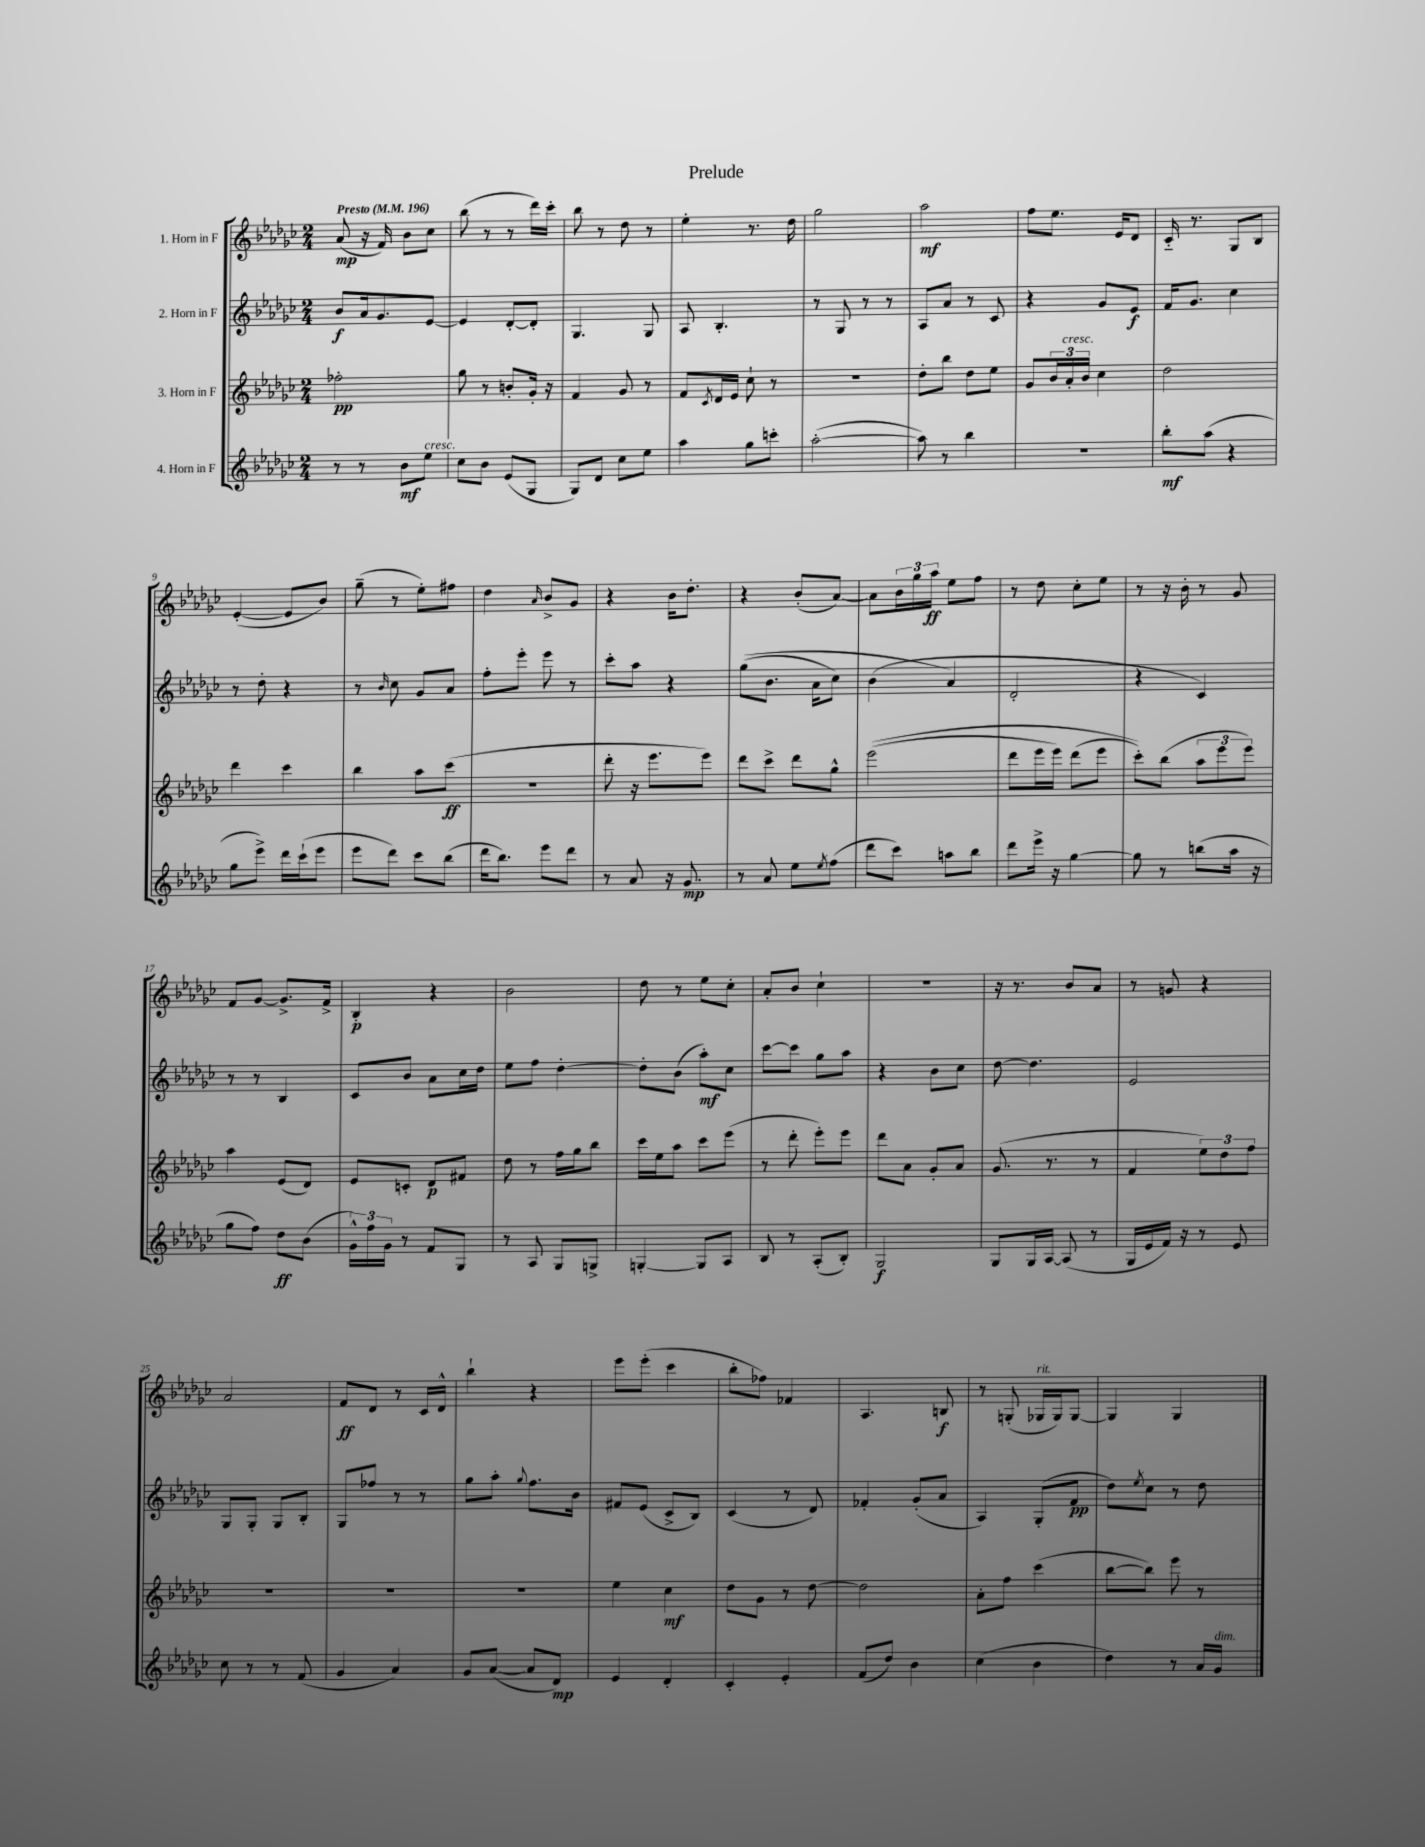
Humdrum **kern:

**kern	**dynam	**kern	**dynam	**kern	**dynam	**kern	**dynam
*part4	*part4	*part3	*part3	*part2	*part2	*part1	*part1
*staff4	*staff4	*staff3	*staff3	*staff2	*staff2	*staff1	*staff1
*I"4. Horn in F	*	*I"3. Horn in F	*	*I"2. Horn in F	*	*I"1. Horn in F	*
*clefG2	*	*clefG2	*	*clefG2	*	*clefG2	*
*k[b-e-a-d-g-c-]	*	*k[b-e-a-d-g-c-]	*	*k[b-e-a-d-g-c-]	*	*k[b-e-a-d-g-c-]	*
*M2/4	*	*M2/4	*	*M2/4	*	*M2/4	*
*MM196	*	*MM196	*	*MM196	*	*MM196	*
=1	=1	=1	=1	=1	=1	=1	=1
!	!	!	!	!	!	!LO:TX:a:B:t=Presto	!
8r	.	2ff-X'\	pp	8b-/L	f	(8a-/	mp
8r	.	.	.	16a-/k	.	16r	.
.	.	.	.	8.g-/	.	16f/)	.
8b-\L	mf	.	.	.	.	8b-\L	.
!LO:TX:a:i:t=cresc.	!	!	!	!	!	!	!
8ee-\J	.	.	.	[8e-/J	.	8cc-\J	.
=2	=2	=2	=2	=2	=2	=2	=2
8cc-\L	.	8gg-\	.	4e-/]	.	(8bb-\	.
8b-\J	.	8r	.	.	.	8r	.
(8e-/L	.	8bn'/L	.	[8d-'/L	.	8r	.
8G-/J	.	16g-'/Jk	.	8d-'/J]	.	16ddd-\LL)	.
.	.	16r	.	.	.	16ccc-'\JJ	.
=3	=3	=3	=3	=3	=3	=3	=3
8G-/L)	.	4f/	.	4.G-/	.	8bb-\	.
8d-/J	.	.	.	.	.	8r	.
8cc-\L	.	8g-/	.	.	.	8dd-\	.
8ee-\J	.	8r	.	8G-/	.	8r	.
=4	=4	=4	=4	=4	=4	=4	=4
4aa-\	.	8f/L	.	8A-/	.	4ee-'\	.
.	.	8qc-/	.	.	.	.	.
.	.	16d-/L	.	4.B-'/	.	.	.
.	.	16e-/JJ	.	.	.	.	.
8gg-\L	.	8cc-`\	.	.	.	8.r	.
8cccn'\J	.	8r	.	.	.	.	.
.	.	.	.	.	.	16dd-\	.
=5	=5	=5	=5	=5	=5	=5	=5
([2aa-'\	.	2r	.	8r	.	2gg-\	.
.	.	.	.	8G-/	.	.	.
.	.	.	.	8r	.	.	.
.	.	.	.	8r	.	.	.
=6	=6	=6	=6	=6	=6	=6	=6
8aa-\])	.	8dd-'\L	.	8A-/L	.	2aa-\	mf
8r	.	8bb-\J	.	8a-/J	.	.	.
4bb-\	.	8dd-\L	.	8r	.	.	.
.	.	8ee-\J	.	8c-/	.	.	.
=7	=7	=7	=7	=7	=7	=7	=7
2r	.	8g-/L	.	4r	.	8ff\L	.
.	.	24b-/L	.	.	.	8.ee-\J	.
!	!	!LO:TX:a:i:t=cresc.	!	!	!	!	!
.	.	24a-'/	.	.	.	.	.
.	.	24b-/JJ	.	.	.	.	.
.	.	4cc-\	.	8g-/L	.	.	.
.	.	.	.	.	.	16e-/KL	.
.	.	.	.	8e-/J	f	8d-/J	.
=8	=8	=8	=8	=8	=8	=8	=8
8bb-'\L	mf	2dd-\	.	16f/KL	.	16c-/	.
.	.	.	.	8.g-/J	.	8.r	.
(8aa-\J	.	.	.	.	.	.	.
4r	.	.	.	4cc-\	.	8G-/L	.
.	.	.	.	.	.	8B-/J	.
!!LO:LB:g=z
=9	=9	=9	=9	=9	=9	=9	=9
8gg-\L	.	4ddd-\	.	8r	.	([4e-'/	.
8eee-^\J)	.	.	.	8dd-'\	.	.	.
16ddd-\LL	.	4ccc-\	.	4r	.	8e-/L]	.
(16ccc-`\J	.	.	.	.	.	.	.
8eee-\J	.	.	.	.	.	8b-/J)	.
=10	=10	=10	=10	=10	=10	=10	=10
8eee-\L	.	4bb-\	.	8r	.	(8gg-~\	.
.	.	.	.	16qqb-/	.	.	.
8ddd-\J)	.	.	.	8cc-\	.	8r	.
8ccc-\L	.	8aa-\L	.	8g-/L	.	8ee-'\L)	.
(8bb-\J	.	(8ccc-\J	ff	8a-/J	.	8ff#X\J	.
=11	=11	=11	=11	=11	=11	=11	=11
16ddd-\KL	.	2r	.	8ff'\L	.	4dd-\	.
8.bb-\J)	.	.	.	.	.	.	.
.	.	.	.	8eee-'\J	.	.	.
.	.	.	.	.	.	16qqa-/	.
8eee-\L	.	.	.	8eee-\	.	8b-^/L	.
8ddd-\J	.	.	.	8r	.	8g-/J	.
=12	=12	=12	=12	=12	=12	=12	=12
8r	.	8ddd-'\	.	8ccc-'\L	.	4r	.
8a-/	.	16r	.	8aa-\J	.	.	.
.	.	8.eee-\L	.	.	.	.	.
16r	.	.	.	4r	.	16b-\KL	.
8.g-/	mp	.	.	.	.	8.dd-'\J	.
.	.	8eee-\J)	.	.	.	.	.
=13	=13	=13	=13	=13	=13	=13	=13
8r	.	8ddd-\L	.	((8gg-\L	.	4r	.
8a-/	.	8ccc-^\J	.	8.b-\J	.	.	.
8ee-\L	.	8ddd-\L	.	.	.	(8b-'/L	.
.	.	.	.	16a-\KL	.	.	.
8qee-/	.	.	.	.	.	.	.
(8ff\J	.	8gg-^^\J	.	8cc-\J)	.	[8a-/J)	.
=14	=14	=14	=14	=14	=14	=14	=14
8ddd-\L	.	((2eee-\	.	(4b-\	.	8a-\L]	.
8ccc-\J)	.	.	.	.	.	24b-\L	.
.	.	.	.	.	.	24gg-\	.
.	.	.	.	.	.	24aa-\JJ	ff
8aan\L	.	.	.	4a-/)	.	8ee-\L	.
8bb-\J	.	.	.	.	.	8ff\J	.
=15	=15	=15	=15	=15	=15	=15	=15
8ddd-\L	.	8ddd-\L	.	2d-'/	.	8r	.
16eee-^\Jk	.	16eee-\L	.	.	.	8dd-\	.
16r	.	16eee-\JJ)	.	.	.	.	.
[4gg-\	.	(8ddd-\L	.	.	.	8cc-'\L	.
.	.	8eee-\J	.	.	.	8ee-\J	.
=16	=16	=16	=16	=16	=16	=16	=16
8gg-\]	.	8ccc-'\L))	.	4r	.	8r	.
8r	.	(8bb-\J	.	.	.	16r	.
.	.	.	.	.	.	16b-'\	.
(8bbn\L	.	12aa-\L	.	4c-/)	.	8r	.
.	.	12eee-\	.	.	.	.	.
16aa-\Jk	.	.	.	.	.	8g-/	.
.	.	12eee-\J)	.	.	.	.	.
16r	.	.	.	.	.	.	.
!!LO:LB:g=z
=17	=17	=17	=17	=17	=17	=17	=17
8gg-\L	.	4aa-\	.	8r	.	8f/L	.
8ff\J)	.	.	.	8r	.	[8g-/J	.
8dd-\L	ff	(8e-/L	.	4B-/	.	8.g-^/L]	.
(8b-\J	.	8d-/J)	.	.	.	.	.
.	.	.	.	.	.	16f^/Jk	.
=18	=18	=18	=18	=18	=18	=18	=18
24g-^^\LL)	.	8e-/L	.	8c-/L	.	4B-'/	p
24ff\	.	.	.	.	.	.	.
24g-\JJ	.	.	.	.	.	.	.
8r	.	8cn'/J	.	8b-/J	.	.	.
8f/L	.	8d-/L	p	8a-\L	.	4r	.
8G-/J	.	8f#X/J	.	16cc-\L	.	.	.
.	.	.	.	16dd-\JJ	.	.	.
=19	=19	=19	=19	=19	=19	=19	=19
8r	.	8dd-\	.	8ee-\L	.	2b-\	.
8A-/	.	8r	.	8ff\J	.	.	.
8G-/L	.	16ff\LL	.	[4dd-'\	.	.	.
.	.	16gg-\J	.	.	.	.	.
8Gn^/J	.	8bb-\J	.	.	.	.	.
=20	=20	=20	=20	=20	=20	=20	=20
[4Gn'/	.	16ccc-\LL	.	8dd-'\L]	.	8dd-\	.
.	.	16ee-\J	.	.	.	.	.
.	.	8aa-\J	.	(8b-\J	.	8r	.
8G/L]	.	8ccc-\L	.	8aa-'\L)	mf	8ee-\L	.
8A-/J	.	(8eee-\J	.	8cc-\J	.	8cc-'\J	.
=21	=21	=21	=21	=21	=21	=21	=21
8B-/	.	8r	.	[8ccc-\L	.	8a-'/L	.
8r	.	8ddd-'\	.	8ccc-\J]	.	8b-/J	.
(8A-'/L	.	8eee-'\L)	.	8gg-\L	.	4cc-`\	.
8B-'/J)	.	8eee-\J	.	8aa-\J	.	.	.
=22	=22	=22	=22	=22	=22	=22	=22
2G-/	f	8ddd-\L	.	4r	.	2r	.
.	.	8a-\J	.	.	.	.	.
.	.	8g-'/L	.	8b-\L	.	.	.
.	.	8a-/J	.	8cc-\J	.	.	.
=23	=23	=23	=23	=23	=23	=23	=23
8G-/L	.	(8.g-/	.	[8dd-\	.	16r	.
.	.	.	.	.	.	8.r	.
16G-/L	.	.	.	4.dd-\]	.	.	.
[16A-/JJ	.	8.r	.	.	.	.	.
(8A-/]	.	.	.	.	.	8b-/L	.
8r	.	8r	.	.	.	8a-/J	.
=24	=24	=24	=24	=24	=24	=24	=24
16G-/LL	.	4f/	.	2e-/	.	8r	.
16e-/	.	.	.	.	.	.	.
16f/JJ)	.	.	.	.	.	8gn/	.
16r	.	.	.	.	.	.	.
8r	.	12ee-\L)	.	.	.	4r	.
.	.	12dd-\	.	.	.	.	.
8e-/	.	.	.	.	.	.	.
.	.	12ff\J	.	.	.	.	.
!!LO:LB:g=z
=25	=25	=25	=25	=25	=25	=25	=25
8cc-\	.	2r	.	8G-/L	.	2a-/	.
8r	.	.	.	8G-'/J	.	.	.
8r	.	.	.	8G-/L	.	.	.
(8f/	.	.	.	8B-'/J	.	.	.
=26	=26	=26	=26	=26	=26	=26	=26
4g-/	.	2r	.	8G-/L	.	8f/L	ff
.	.	.	.	8ff-X/J	.	8d-/J	.
4a-/)	.	.	.	8r	.	8r	.
.	.	.	.	8r	.	16c-/LL	.
.	.	.	.	.	.	16d-^^/JJ	.
=27	=27	=27	=27	=27	=27	=27	=27
8g-/L	.	2r	.	8gg-\L	.	4bb-`\	.
([8a-/J	.	.	.	8aa-'\J	.	.	.
.	.	.	.	8qqgg-/	.	.	.
8a-/L]	.	.	.	8.ff\L	.	4r	.
8d-/J)	mp	.	.	.	.	.	.
.	.	.	.	16b-\Jk	.	.	.
=28	=28	=28	=28	=28	=28	=28	=28
4e-/	.	4ee-\	.	8f#X/L	.	8eee-\L	.
.	.	.	.	(8e-/J	.	(8eee-'\J	.
4d-'/	.	4cc-\	mf	8c-^/L	.	4ccc-\	.
.	.	.	.	8B-/J)	.	.	.
=29	=29	=29	=29	=29	=29	=29	=29
4c-'/	.	8dd-\L	.	(4c-/	.	8bb-'\L	.
.	.	8g-\J	.	.	.	8ff-X\J)	.
4e-'/	.	8r	.	8r	.	4f-X/	.
.	.	[8dd-\	.	8d-/)	.	.	.
=30	=30	=30	=30	=30	=30	=30	=30
(8f/L	.	2dd-\]	.	4f-X'/	.	4.A-/	.
8dd-/J)	.	.	.	.	.	.	.
4b-\	.	.	.	(8g-'/L	.	.	.
.	.	.	.	8a-/J	.	8Bn/	f
=31	=31	=31	=31	=31	=31	=31	=31
(4cc-\	.	8a-'\L	.	4A-/)	.	8r	.
.	.	8ff\J	.	.	.	(8Gn'/	.
!	!	!	!	!	!	!LO:TX:a:i:t=rit.	!
4b-\	.	(4ccc-\	.	(8G-'/L	.	16G-X/LL	.
.	.	.	.	.	.	16G-/J)	.
.	.	.	.	8f/J	pp	[8G-/J	.
=32	=32	=32	=32	=32	=32	=32	=32
4dd-\)	.	[8bb-\L	.	8dd-\L)	.	4G-/]	.
.	.	.	.	8qee-/	.	.	.
.	.	8bb-\J])	.	8cc-\J	.	.	.
8r	.	8eee-\	.	8r	.	4G-/	.
16a-/LL	.	8r	.	8dd-\	.	.	.
!LO:TX:a:i:t=dim.	!	!	!	!	!	!	!
16g-/JJ	.	.	.	.	.	.	.
==	==	==	==	==	==	==	==
*-	*-	*-	*-	*-	*-	*-	*-
